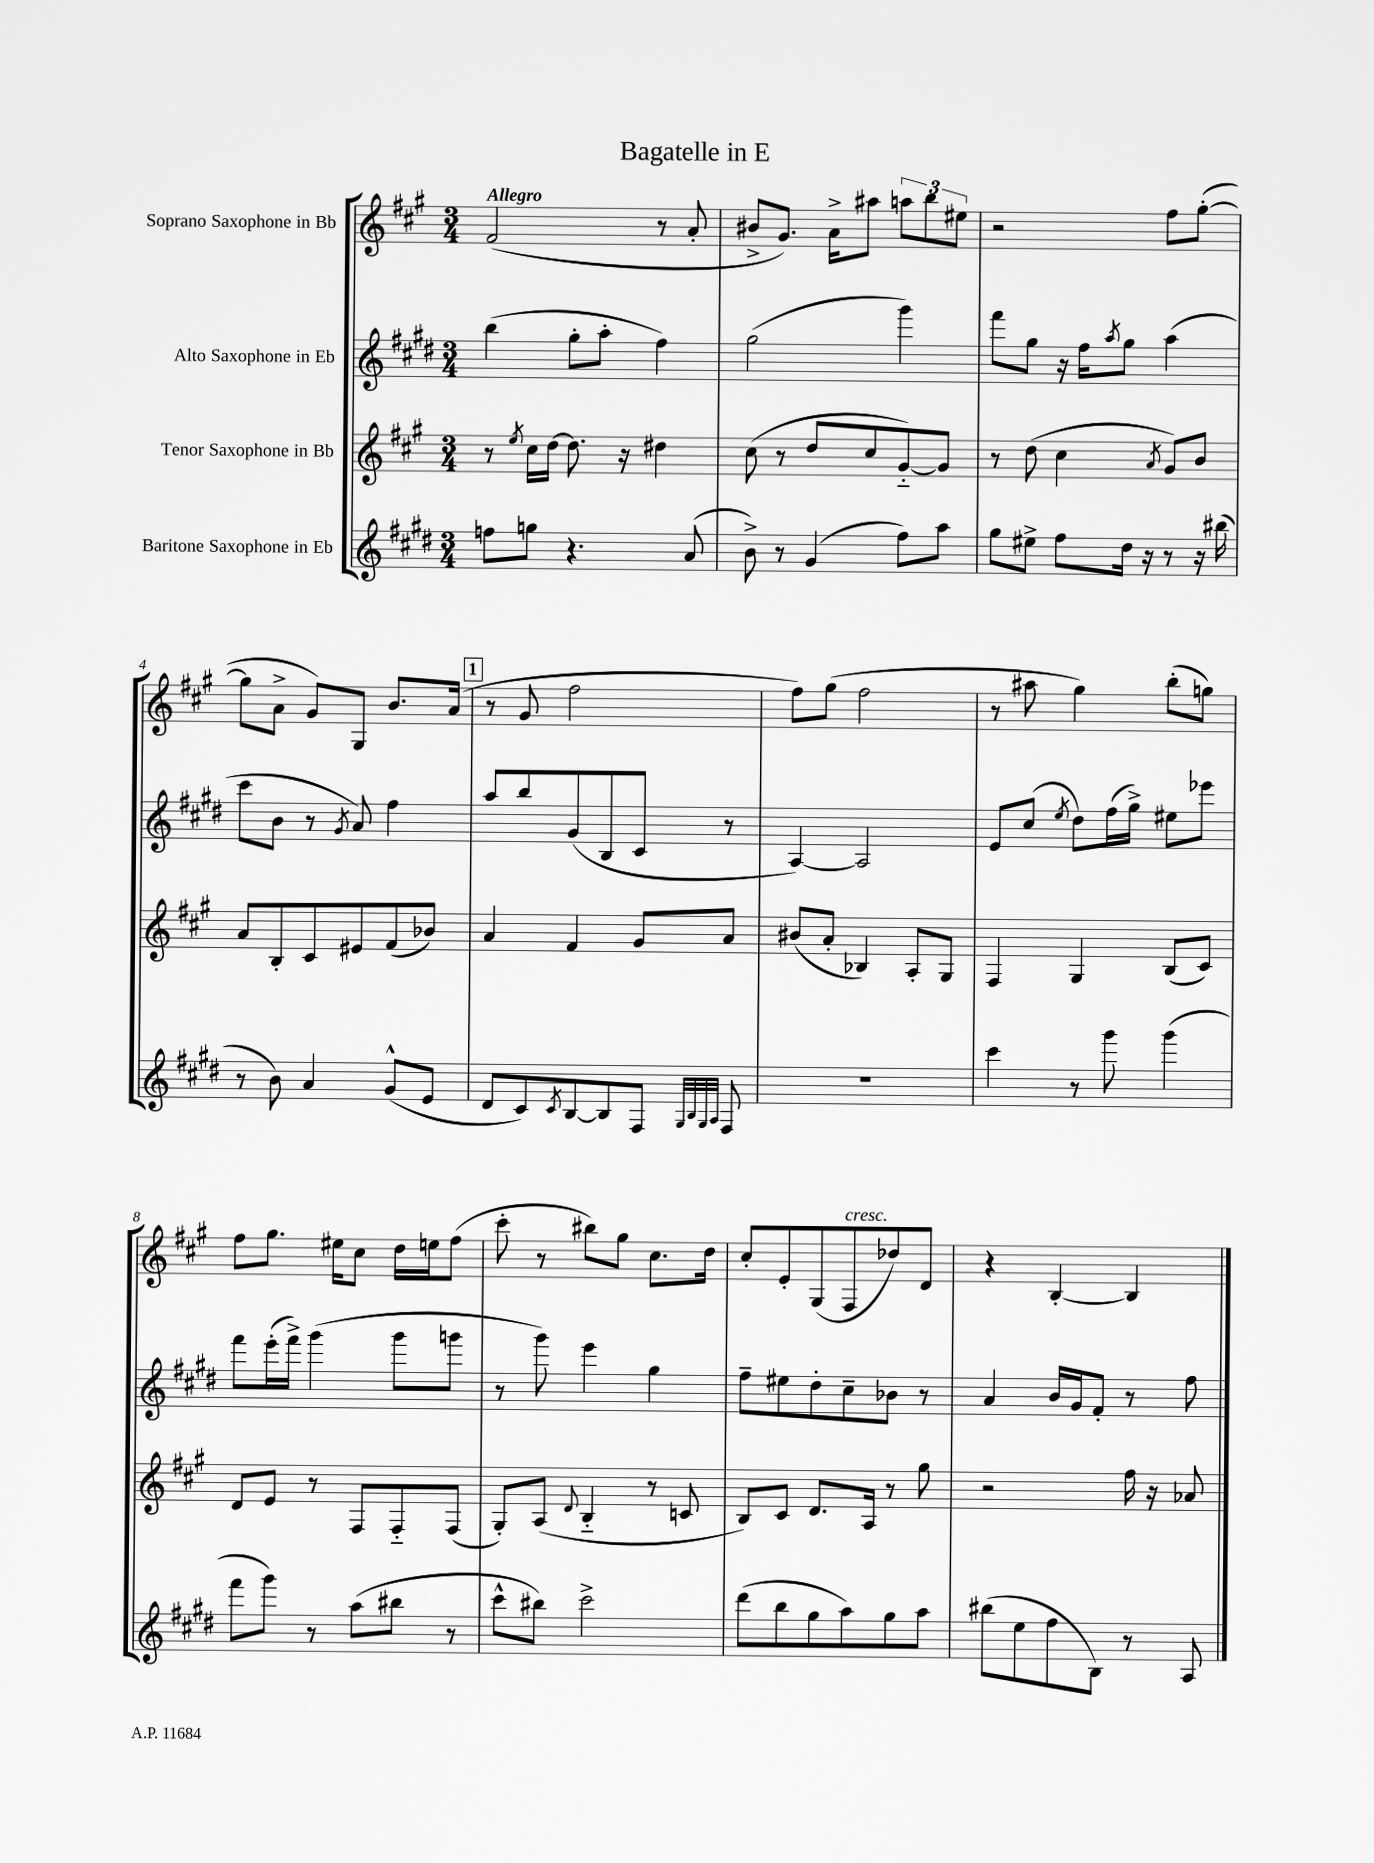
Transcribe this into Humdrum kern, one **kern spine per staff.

**kern	**kern	**kern	**kern
*staff4	*staff3	*staff2	*staff1
*clefG2	*clefG2	*clefG2	*clefG2
*k[f#c#g#d#]	*k[f#c#g#]	*k[f#c#g#d#]	*k[f#c#g#]
*M3/4	*M3/4	*M3/4	*M3/4
8ff	8r	(4bb	(2f#
.	8qee	.	.
8gg	16cc#	.	.
.	[16dd	.	.
4.r	8.dd]	8gg#'	.
.	.	8aa'	.
.	16r	.	.
.	4dd#	4ff#)	8r
(8a	.	.	8a'
=	=	=	=
8b^)	(8cc#	(2gg#	8b#^
8r	8r	.	8.g#)
(4g#	8dd	.	.
.	.	.	16a^
.	8cc#	.	8aa#
8ff#)	[8g#'~)	4ggg#)	12aa
.	.	.	12bb
8aa	8g#]	.	.
.	.	.	12ee#
=	=	=	=
8gg#	8r	8fff#	2r
8ee#^	(8dd	8gg#	.
8ff#	4cc#	16r	.
.	.	16ff#	.
.	.	8qaa	.
16dd#	.	8gg#	.
16r	.	.	.
.	8qa	.	.
8r	8g#)	(4aa	8ff#
16r	8b	.	([8gg#'
(16bb#	.	.	.
=	=	=	=
8r	8a	8ccc#	8gg#]
8b)	8B'	8b	8a^
4a	8c#	8r	8g#)
.	.	8qg#	.
.	8e#	8a)	8G#
(8g#^^	(8f#	4ff#	8.b
8e	8b-)	.	.
.	.	.	(16a
=	=	=	=
8d#	4a	8aa	8r
8c#)	.	8bb	8g#
8qc#	.	.	.
[8B	4f#	(8g#	2ff#
8B]	.	8B	.
8F#	8g#	8c#	.
32qqG#	.	.	.
32qqB	.	.	.
32qqG#	.	.	.
32qqA	.	.	.
8F#	8a	8r	.
=	=	=	=
2.r	(8b#	[4A)	8ff#)
.	8a'	.	(8gg#
.	4B-)	2A]	2ff#
.	8A'	.	.
.	8G#	.	.
=	=	=	=
4ccc#	4F#	8e	8r
.	.	(8cc#	8aa#
.	.	8qee	.
8r	4G#	8dd#)	4gg#)
8ggg#	.	(16ff#	.
.	.	16gg#^)	.
(4ggg#	(8B	8ee#	(8bb'
.	8c#)	8eee-	8gg)
=	=	=	=
8fff#	8d	8fff#	8ff#
8ggg#)	8e	(16eee'	8.gg#
.	.	16fff#^)	.
8r	8r	(4ggg#	.
.	.	.	16ee#
(8aa	8F#	.	8cc#
8bb#	8F#'~	8ggg#	16dd
.	.	.	16ee
8r	(8F#	8ggg	(8ff#
=	=	=	=
8ccc#^^	8G#')	8r	8ccc#'
8bb#)	(8A	8ggg#)	8r
.	8qqd	.	.
2ccc#^	4B'~	4eee	8bb#)
.	.	.	8gg#
.	8r	4gg#	8.cc#
.	8c	.	.
.	.	.	16dd
=	=	=	=
(8ddd#	8B)	8ff#~	8cc#'
8bb	8c#	8ee#	8e'
8gg#	8.d	8dd#'	(8G#
8aa)	.	8cc#~	8F#
.	16A	.	.
8gg#	8r	8b-	8dd-)
8aa	8gg#	8r	8d
=	=	=	=
(8bb#	2r	4a	4r
8ee	.	.	.
8ff#	.	16b	[4B'
.	.	16g#	.
8B)	.	8f#'	.
8r	16ff#	8r	4B]
.	16r	.	.
8A	8a-	8ff#	.
==	==	==	==
*-	*-	*-	*-
